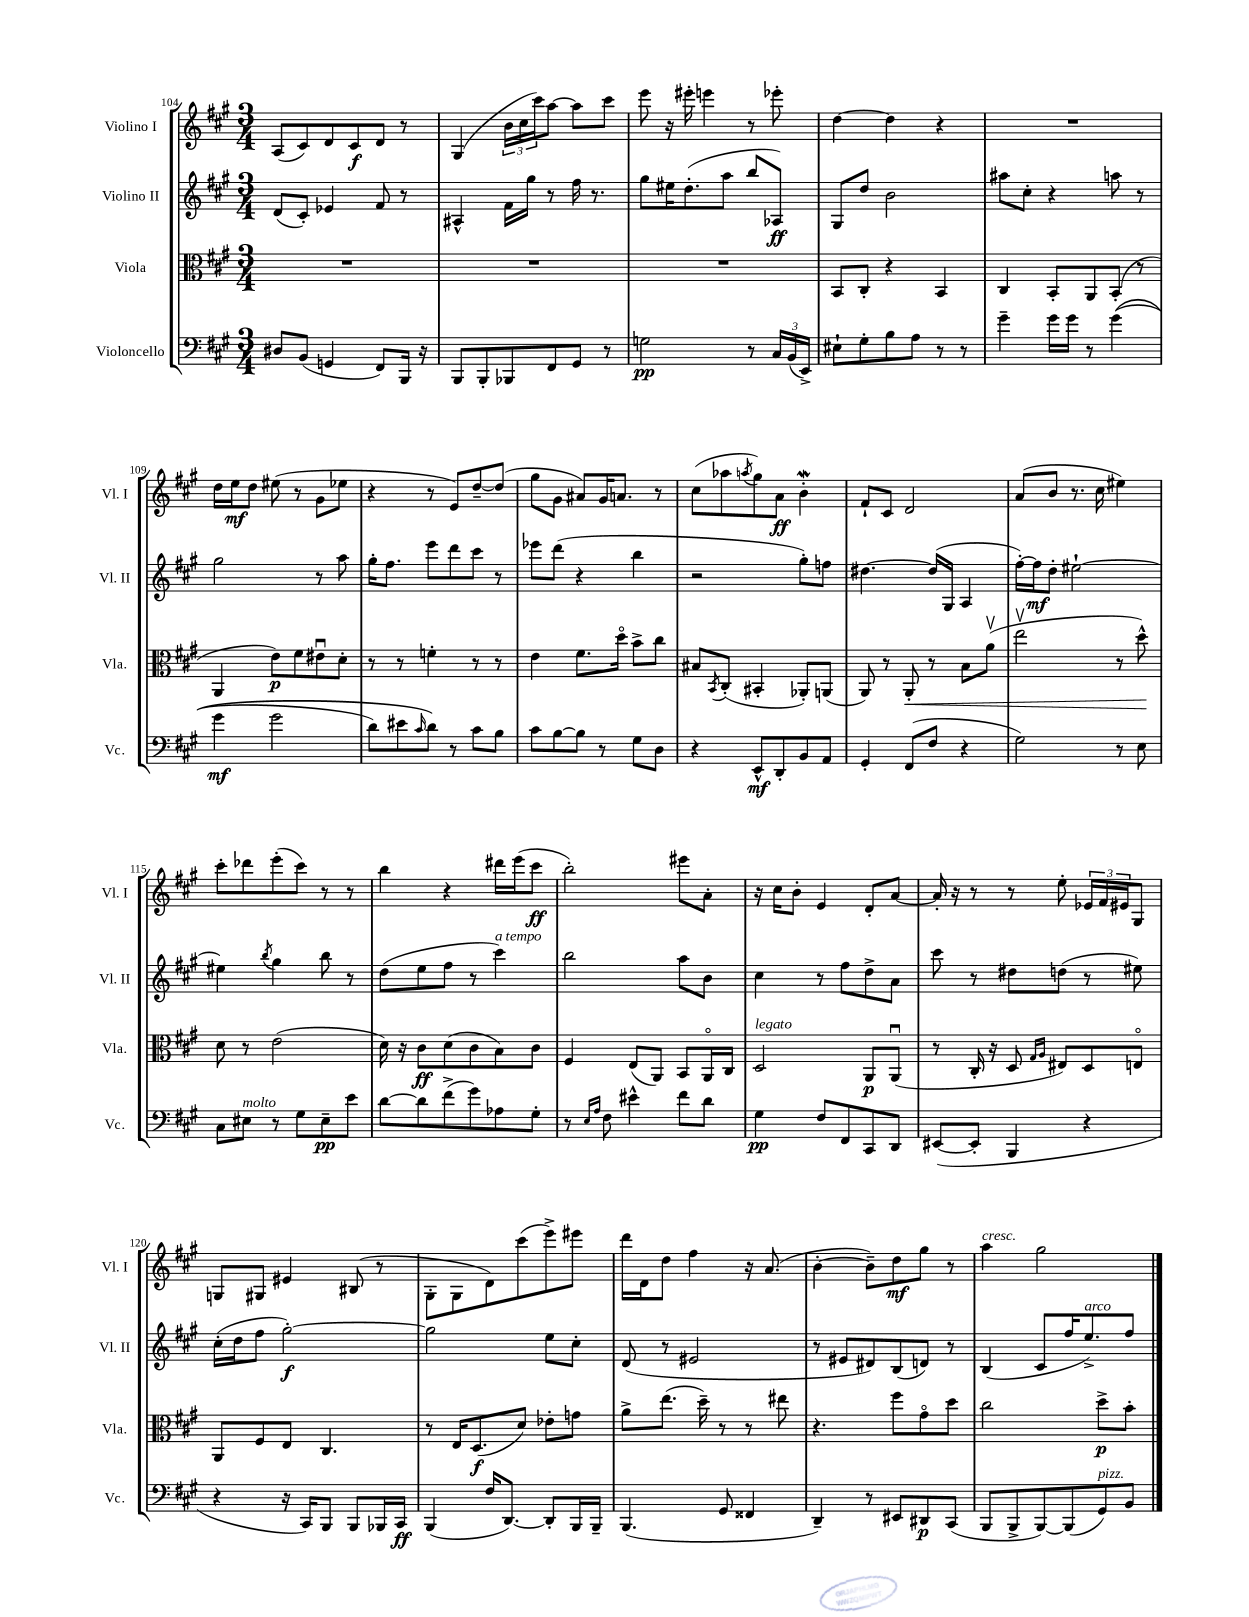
<<
\new StaffGroup <<
\new Staff = "s0" \with { instrumentName = "Violino I" shortInstrumentName = "Vl. I" } {
    \clef treble \key a \major \numericTimeSignature \time 3/4
    a8( cis'8) d'8 cis'8\f d'8 r8 |
    gis4( \tuplet 3/2 { b'16 cis''16 cis'''16) } a''8~ a''8 cis'''8 |
    e'''8 r16 eis'''16-. e'''4 r8 ees'''8-. |
    d''4~ d''4 r4 |
    R2. |
    d''16 e''16\mf d''8 eis''8( r8 gis'8 ees''8 |
    r4 r8 e'8) d''8~-- d''8( |
    gis''8 gis'8 ais'8) gis'16 a'8. r8 |
    cis''8( aes''8 \acciaccatura { a''8 } gis''8) a'8\ff b'4-.\mordent |
    fis'8-! cis'8 d'2 |
    a'8( b'8 r8. cis''16 eis''4) |
    cis'''8-. des'''8 e'''8-.( cis'''8) r8 r8 |
    b''4 r4 dis'''16 e'''16( cis'''8\ff |
    b''2-.) eis'''8 a'8-. |
    r16 cis''16 b'8-. e'4 d'8-. a'8~ |
    a'16-. r16 r8 r8 e''8-. \tuplet 3/2 { ees'16 fis'16 eis'16 } gis8 |
    g8 gis8 eis'4 bis8( r8 |
    gis8-. gis8 d'8) cis'''8( e'''8->) eis'''8 |
    d'''16 d'16 d''8 fis''4 r16 a'8.( |
    b'4~-. b'8--) d''8\mf gis''8 r8 |
    a''4^\markup { \italic "cresc." } gis''2 \bar "|." |
}
\new Staff = "s1" \with { instrumentName = "Violino II" shortInstrumentName = "Vl. II" } {
    \clef treble \key a \major \numericTimeSignature \time 3/4
    d'8( cis'8-.) ees'4 fis'8 r8 |
    ais4-^ fis'16 gis''16 r8 fis''16 r8. |
    gis''8 eis''16 d''8.-.( a''8 b''8 aes8\ff) |
    gis8 d''8 b'2 |
    ais''8 cis''8-. r4 a''8 r8 |
    gis''2 r8 a''8 |
    gis''16-. fis''8. e'''8 d'''8 cis'''8 r8 |
    ees'''8 d'''8( r4 b''4 |
    r2 gis''8-.) f''8 |
    dis''4.~ dis''16( gis16 a4 |
    fis''16~-.) fis''16\mf d''8-. eis''2~-! |
    eis''4 \acciaccatura { b''8 } gis''4 b''8 r8 |
    d''8( e''8 fis''8 r8 cis'''4^\markup { \italic "a tempo" }) |
    b''2 a''8 b'8 |
    cis''4 r8 fis''8 d''8-> a'8 |
    cis'''8 r8 dis''8 d''8( r8 eis''8) |
    cis''16-.( d''16 fis''8 gis''2~-.\f) |
    gis''2 e''8 cis''8-. |
    d'8( r8 eis'2 |
    r8 eis'8 dis'8) b8( d'8) r8 |
    b4( cis'8 fis''16 e''8.->^\markup { \italic "arco" }) fis''8 \bar "|." |
}
\new Staff = "s2" \with { instrumentName = "Viola" shortInstrumentName = "Vla." } {
    \clef alto \key a \major \numericTimeSignature \time 3/4
    R2. |
    R2. |
    R2. |
    b,8 cis8-. r4 b,4 |
    cis4 b,8-. a,8 b,8-.( r8 |
    a,4 e'8\p) fis'8 eis'8\downbow d'8-. |
    r8 r8 f'4-. r8 r8 |
    e'4 fis'8. d''16\flageolet b'8-> cis''8 |
    bis8 \acciaccatura { b,8 } cis8-.( bis,4-. aes,8-.) a,8( |
    a,8) r8 a,8-.\< r8 b8 a'8\upbow( |
    e''2\upbow r8 d''8-^\!) |
    d'8 r8 e'2( |
    d'16) r16 cis'8\ff d'8( cis'8 b8) cis'8 |
    fis4 e8( a,8) b,8 a,16\flageolet cis16 |
    d2^\markup { \italic "legato" } a,8\p a,8\downbow( |
    r8 cis16-. r16 d8 \grace { gis16 a16 } eis8) d8 e8\flageolet |
    a,8 fis8 e8 cis4. |
    r8 e16 d8.\f( d'8) ees'8-. g'8 |
    a'8-> e''8.( d''16--) r8 r8 eis''8 |
    r4. fis''8 gis'8\flageolet d''8 |
    cis''2 d''8->\p b'8-. \bar "|." |
}
\new Staff = "s3" \with { instrumentName = "Violoncello" shortInstrumentName = "Vc." } {
    \clef bass \key a \major \numericTimeSignature \time 3/4
    dis8 b,8( g,4 fis,8) b,,16 r16 |
    b,,8 b,,8-. bes,,8 fis,8 gis,8 r8 |
    g2\pp r8 \tuplet 3/2 { cis16 b,16( e,16->) } |
    eis8-! gis8-. b8 a8 r8 r8 |
    gis'4-- gis'16 gis'16 r8 gis'4(\( |
    gis'4\mf gis'2 |
    d'8) eis'8 \grace { cis'16 } d'8\) r8 cis'8 b8 |
    cis'8 b8~ b8 r8 gis8 d8 |
    r4 e,8-^\mf d,8-. b,8 a,8 |
    gis,4-. fis,8( fis8 r4 |
    gis2) r8 e8 |
    cis8 eis8^\markup { \italic "molto" } r8 gis8 eis8--\pp e'8 |
    d'8~ d'8 fis'8->( gis'8) aes8 gis8-. |
    r8 \grace { e16 a16 } fis8 eis'4-^ fis'8 d'8 |
    gis4\pp fis8 fis,8 cis,8 d,8 |
    eis,8~( eis,8-. b,,4 r4 |
    r4 r16 cis,16) b,,8 b,,8 bes,,16 cis,16\ff |
    b,,4( fis16 d,8.~) d,8-. b,,16 b,,16-- |
    b,,4.( gis,8 fisis,4 |
    d,4--) r8 eis,8 dis,8\p cis,8( |
    b,,8 b,,8-> b,,8~) b,,8( gis,8^\markup { \italic "pizz." }) b,8 \bar "|." |
}
>>
>>
\layout { \context { \Score currentBarNumber = #104 } }
